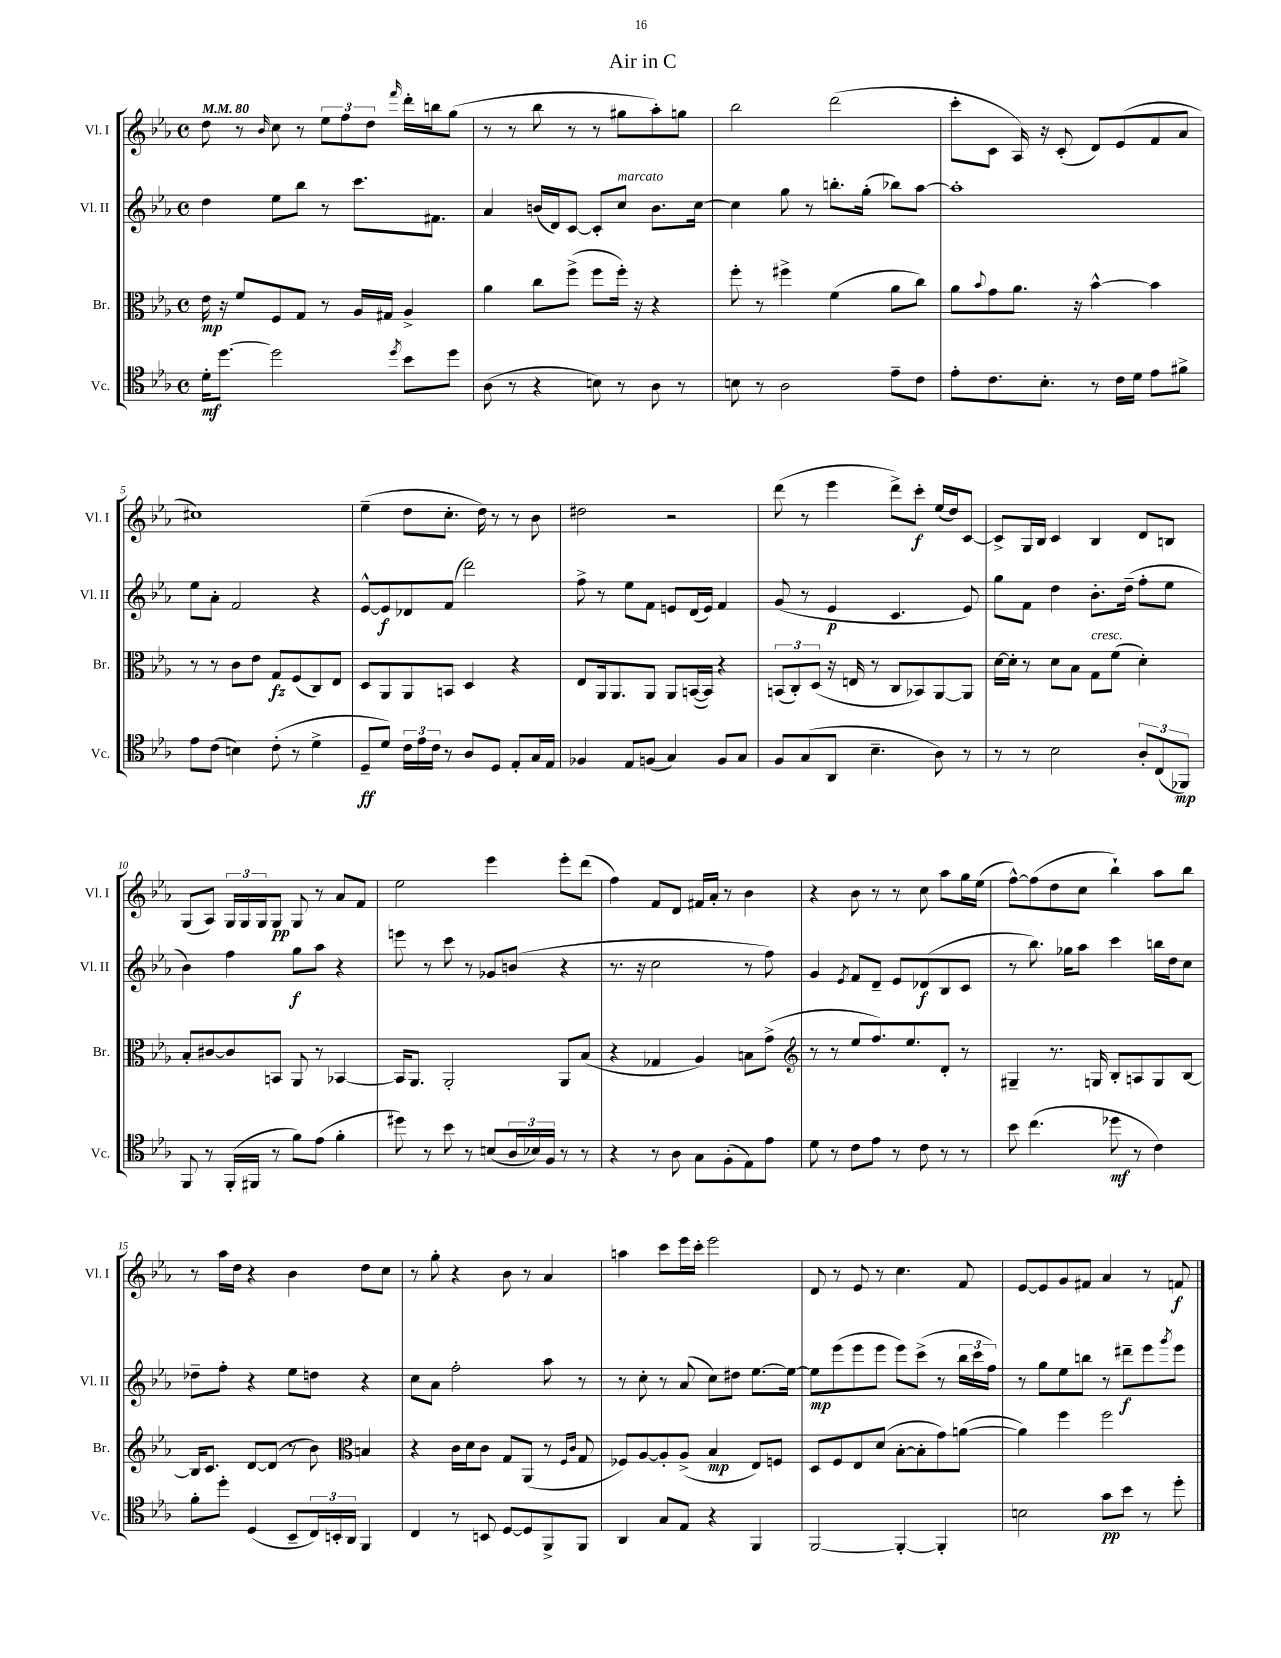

**kern	**kern	**kern	**kern
*staff4	*staff3	*staff2	*staff1
*clefC4	*clefC3	*clefG2	*clefG2
*k[b-e-a-]	*k[b-e-a-]	*k[b-e-a-]	*k[b-e-a-]
*M4/4	*M4/4	*M4/4	*M4/4
*met(c)	*met(c)	*met(c)	*met(c)
*MM80	*MM80	*MM80	*MM80
16d'\LK	16e-\	4dd\	8dd\
[8.dd\J	16r	.	.
.	8f/L	.	8r
.	.	.	16qqb-/
2dd\]	8F/	8ee-\L	8cc\
.	8G/J	8bb-\J	8r
.	8r	8r	12ee-\L
.	.	.	12ff\
.	16A-/LL	8.ccc\L	.
.	.	.	12dd\J
.	16G#/JJ	.	.
8qdd/	.	.	16qqfff/
8b-\L	4A-^/	.	16ddd'\LL
.	.	8.f#\J	16bb\J
8dd\J	.	.	(8gg\J
=	=	=	=
(8A-\	4a-\	4a-/	8r
8r	.	.	8r
4r	8cc\L	(16b/LL	8bb-\
.	.	16d/J)	.
.	(8ff^\J	[8c/J	8r
8B\)	8ff\L	8c'/]L	8r
8r	16ff'\Jk)	8cc/J	8gg#\L
.	16r	.	.
8A-\	4r	8.b\L	8aa-'\)
8r	.	.	8gg\J
.	.	[16cc\Jk	.
=	=	=	=
8B\	8ff'\	4cc\]	2bb-\
8r	8r	.	.
2A-\	4ff#^\	8gg\	.
.	.	8r	.
.	(4f\	8.bb'\L	(2ddd\
.	.	(16gg'\Jk	.
8e-~\L	8a-\L	8bb-\L)	.
8c\J	8cc\J)	[8aa-\J	.
=	=	=	=
8e-'\L	8a-\L	1aa-']	8ccc'\L
.	8qqb-/	.	.
8.c\	8g\	.	8c\J
.	8.a-\J	.	16A-/)
8.B-'\J	.	.	16r
.	.	.	(8c'/
.	16r	.	.
8r	[4b-^^\	.	8d/L)
16c\LL	.	.	(8e-/
16d\JJ	.	.	.
8e-\L	4b-\]	.	8f/
8f#^\J	.	.	8a-/J
=	=	=	=
8e-\L	8r	8ee-\L	1cc#)
(8c\J	8r	8a-'\J	.
4B\)	8c\L	2f/	.
.	8e-\J	.	.
(8c'\	8G/L	.	.
8r	(8F/	.	.
4d^\	8C/)	4r	.
.	8E-/J	.	.
=	=	=	=
8D~/L	8D/L	[8e-^^/L	(4ee-~\
8d/J)	8AA-/	8e-/]	.
24c\LL	8AA-/	8d-/	8dd\L
24e-\	.	.	.
24c\JJ	.	.	.
8r	8BB/J	(8f/J	8.cc'\J
8A-/L	4D/	2ddd\)	.
.	.	.	16dd\)
8D/J	.	.	8r
8E-'/L	4r	.	8r
16G/L	.	.	8b-\
16E-/JJ	.	.	.
=	=	=	=
4F-/	8E-/L	8ff^\	2dd#\
.	16AA-/k	8r	.
.	8.AA-/	.	.
8E-/L	.	8ee-\L	.
(8F/J	8AA-/J	8f\J	.
4G/)	8AA-/L	8e/L	2r
.	([16BB/L	(16d/L	.
.	16BB/]JJ)	16e/JJ)	.
8F/L	4r	4f/	.
8G/J	.	.	.
=	=	=	=
8F/L	(12BB/L	(8g/	(8ddd\
.	12C'/)	.	.
(8G/	.	8r	8r
.	(12D/J	.	.
8AA-/J	16r	4e-/	4eee-\
.	16E/	.	.
4.B-~\	8r	.	.
.	8C/L	4.c/	8ddd^\L)
.	8BB-/)	.	8ccc'\J
8A-\)	[8AA-/	.	(16ee-/LL
.	.	.	16dd/J)
8r	8AA-/]J	8e-/)	[8c/J
=	=	=	=
8r	[16d\LL	8gg\L	8c^/]L
.	16d'\]JJ	.	.
8r	8r	8f\J	16G/L
.	.	.	16B-/JJ
2B-\	8d\L	4dd\	4c/
.	8B-\J	.	.
.	8G\L	8.b-'\L	4B-/
.	(8f\J	.	.
.	.	(16dd~\Jk	.
12A-'/L	4d'\)	8ff'\L	8d/L
(12C/	.	.	.
.	.	8ee-\J	8B/J
12FF-/J)	.	.	.
=	=	=	=
8FF/	8B-'/L	4b-\)	(8G/L
8r	[8c#/	.	8A-/J)
(16FF'/LL	8c#/]	4ff\	24G/LL
.	.	.	24G/
16FF#/JJ	.	.	.
.	.	.	24G/J
8r	8BB/J	.	8G/J
8f\L)	8AA-/	8gg\L	8G/
(8e-\J	8r	8aa-\J	8r
4f'\	[4BB-/	4r	8a-/L
.	.	.	8f/J
=	=	=	=
8dd#\)	16BB-/]LK	8eee\	2ee-\
.	8.AA-/J	.	.
8r	.	8r	.
8b-\	2AA-'/	8ccc\	.
8r	.	8r	.
(8B/L	.	8g-/L	4eee-\
24A-/L	.	(8b/J	.
24B-/)	.	.	.
24F/JJ	.	.	.
8r	8AA-/L	4r	8eee-'\L
8r	(8B-/J	.	(8ddd\J
=	=	=	=
4r	4r	8.r	4ff\)
.	.	16r	.
8r	4G-/	2cc\	8f/L
8A-\	.	.	8d/J
8G\L	4A-/)	.	16f#/LL
.	.	.	16a-'/JJ
(8F'\	.	.	8r
8E-\)	8B\L	8r	4b-\
8e-\J	(8g^\J	8ff\)	.
=	=	=	=
*	*clefG2	*	*
8d\	8r	4g/	4r
8r	8r	.	.
.	.	8qe-/	.
8c\L	8ee-/L	8f/L	8b-\
8e-\J	8.ff/)	8d~/J	8r
8r	.	8e-/L	8r
.	8.ee-/	.	.
8c\	.	(8d-/	8cc\
8r	8d'/J	8B-/	8aa-\L
8r	8r	8c/J	16gg\L
.	.	.	(16ee-\JJ
=	=	=	=
8b-\	4G#~/	8r	[8ff^^\L)
(4.cc\	.	8.bb-\)	(8ff\]
.	8.r	.	8dd\
.	.	16gg-\LK	.
.	.	8aa-\J	8cc\J
.	16G/	.	.
8dd-\	8B-'/L	4ccc\	4bb-`\)
8r	8A/	.	.
4c\)	8G/	16bb\LL	8aa-\L
.	.	16dd\J	.
.	[8B-/J	8cc\J	8bb-\J
=	=	=	=
8f'\L	16B-/]LK	8dd-~\L	8r
.	8.c/J	.	.
8dd'\J	.	8ff'\J	16aa-\LL
.	.	.	16dd\JJ
(4D/	[8d/L	4r	4r
.	(8d/]J	.	.
8BB-~/L	8r	8ee-\L	4b-\
24C/L)	8b-\)	8dd\J	.
24BB'/	.	.	.
24AA-/JJ	.	.	.
*	*clefC3	*	*
4FF/	4B/	4r	8dd\L
.	.	.	8cc\J
=	=	=	=
4C/	4r	8cc\L	8r
.	.	8a-\J	8gg'\
8r	16c\LL	2ff'\	4r
.	16d\J	.	.
8BB/	8c\J	.	.
[8D/L	8G/L	.	8b-\
8D/]	(8AA-/J	.	8r
8FF^/	8r	8aa-\	4a-/
.	16qqF/LL	.	.
.	16qqc/JJ	.	.
8FF/J	8G/	8r	.
=	=	=	=
4AA-/	8F-/L)	8r	4aa\
.	[8A-/	8cc'\	.
8G/L	8A-'/]	8r	8ccc\L
8E-/J	(8A-^/J	(8a-/	16eee-\L
.	.	.	16ccc'\JJ
4r	4B-/	8cc\L)	2eee-\
.	.	8dd#\J	.
4FF/	8E-/L)	[8.ee-\L	.
.	8F/J	.	.
.	.	16ee-\_Jk	.
=	=	=	=
[2FF/	8D/L	8ee-\]L	8d/
.	8F/	(8eee-\	8r
.	8E-/	8eee-\	8e-/
.	(8d/J	8eee-\J	8r
4FF'/_	[8B-'\L	8eee-\L)	4.cc\
.	8B-'\]	(8ccc^\J	.
4FF'/]	8g\)	8r	.
.	([8a\J	24bb-\LL	8f/
.	.	24ccc\	.
.	.	24ff\JJ)	.
=	=	=	=
2B\	4a\])	8r	[8e-/L
.	.	8gg\L	8e-/]
.	4ff\	8ee-\	8g/
.	.	8bb\J	8f#/J
8g\L	2ff\	8r	4a-/
8b-\J	.	8ddd#~\L	.
8r	.	8eee-\	8r
.	.	8qggg/	.
8dd'\	.	8eee-\J	8f/
==	==	==	==
*-	*-	*-	*-
